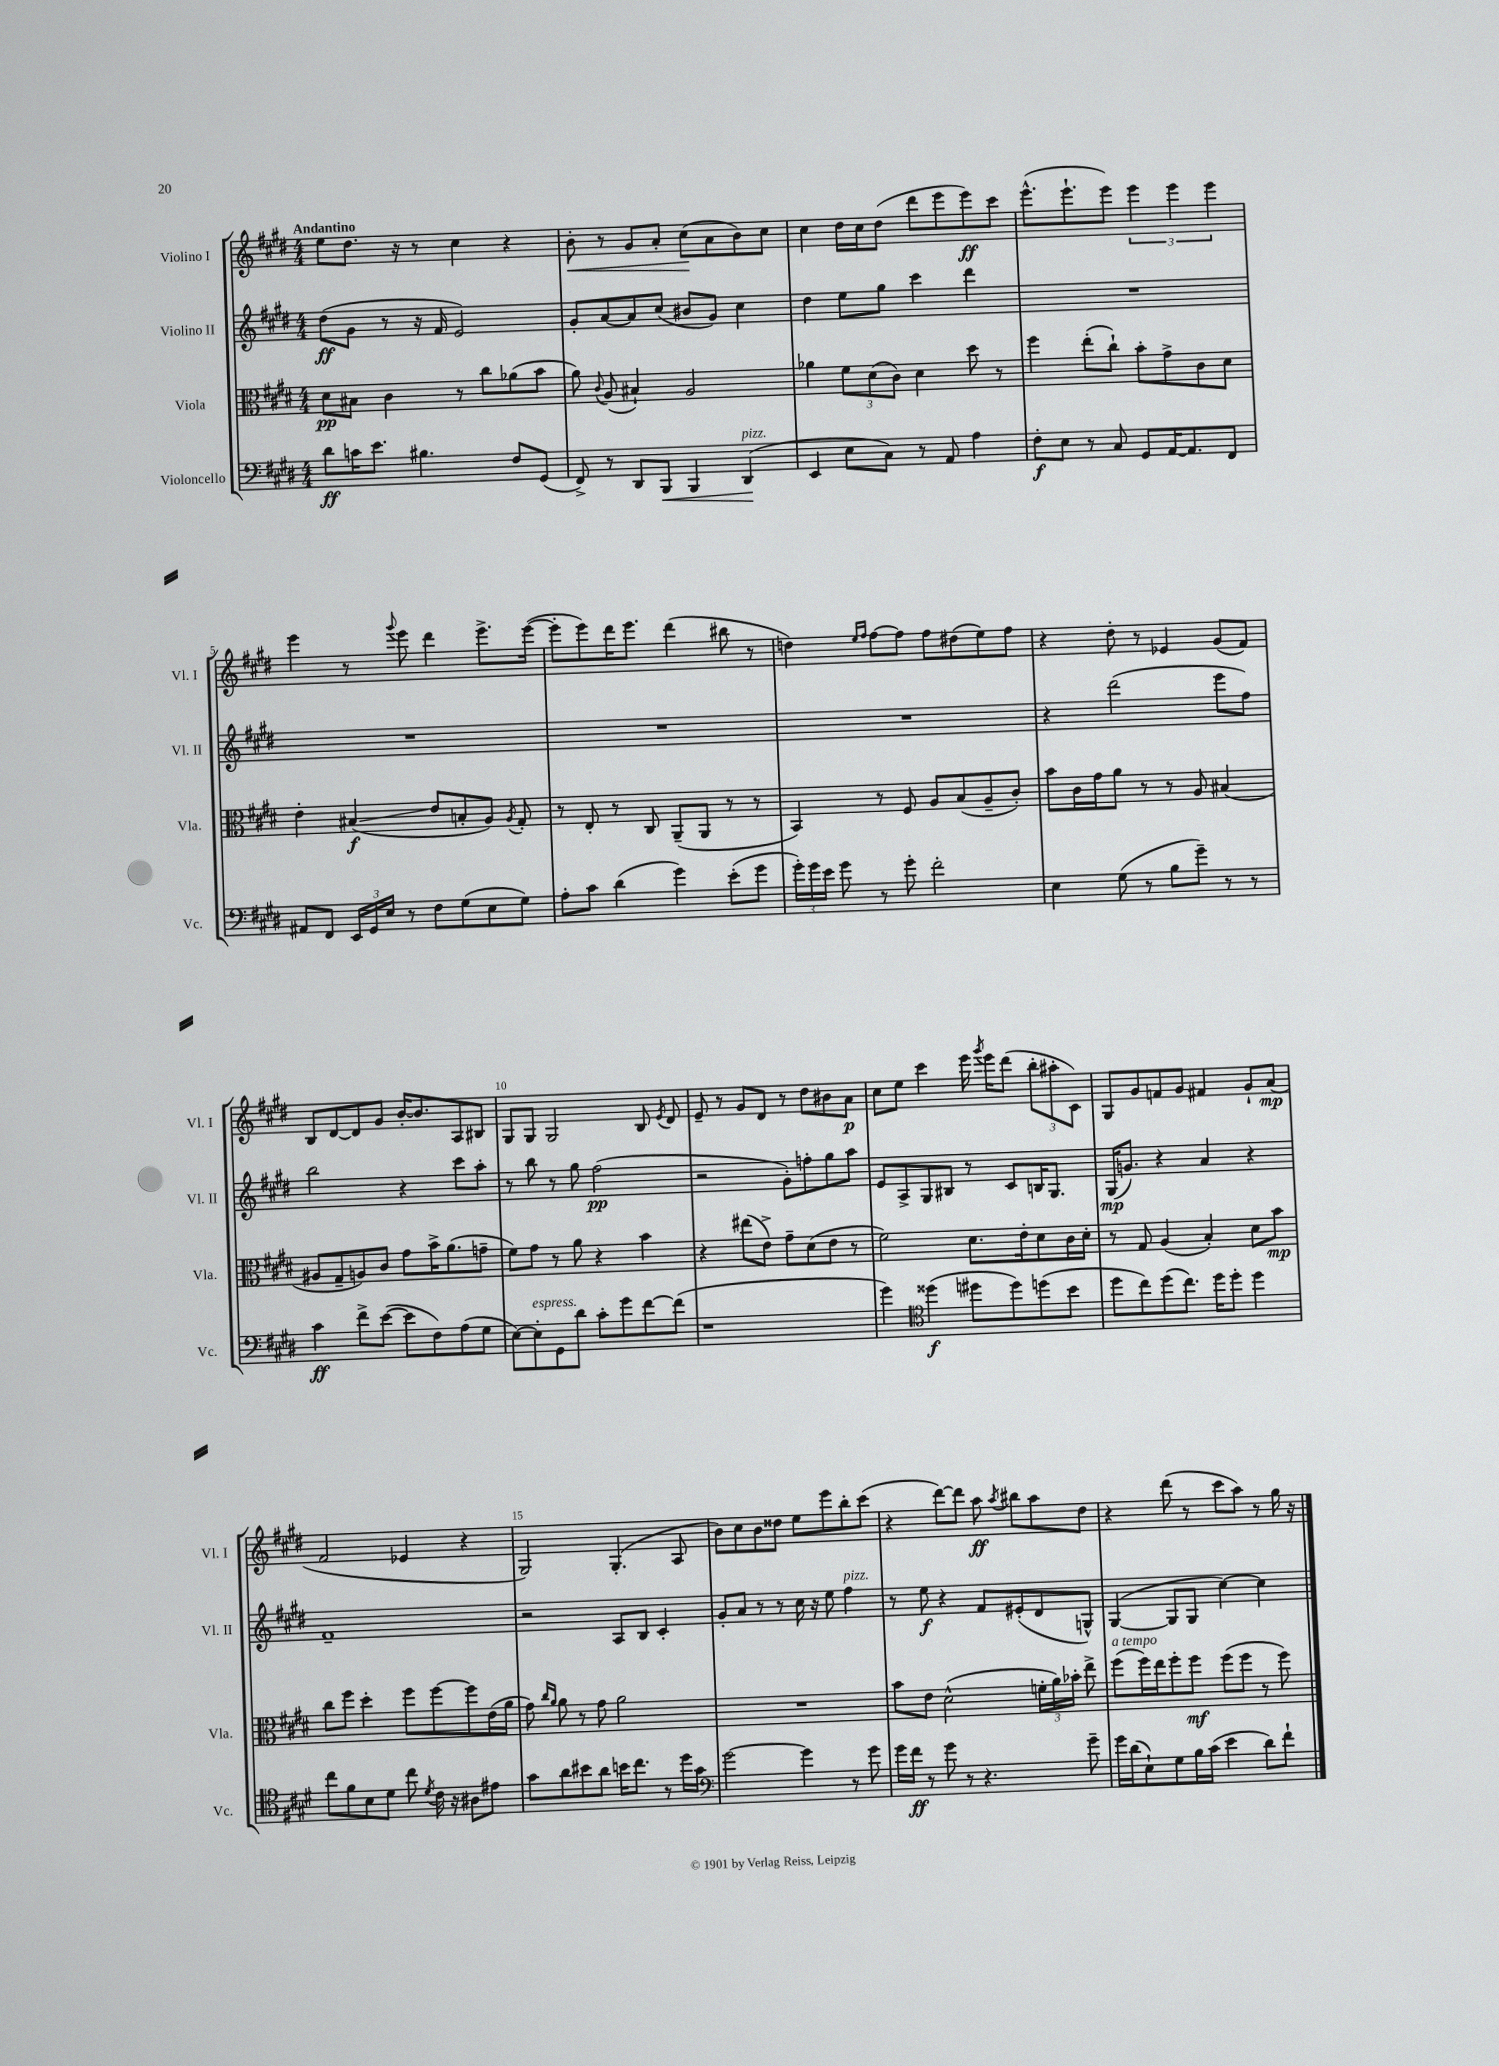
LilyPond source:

<<
\new StaffGroup <<
\new Staff = "s0" \with { instrumentName = "Violino I" shortInstrumentName = "Vl. I" } {
    \clef treble \key e \major \numericTimeSignature \time 4/4 \tempo "Andantino"
    \autoBeamOff e''8[ dis''8.] r16 r8 cis''4 r4 |
    b'8-.\< r8 gis'8[ a'8]-. cis''8[\!( a'8 b'8) cis''8] |
    cis''4 dis''16[ cis''16 dis''8]( dis'''8[ e'''8 e'''8\ff) cis'''8] |
    e'''8.[-^( e'''8.-! e'''8]) \tuplet 3/2 { e'''4 e'''4 e'''4 } |
    e'''4 r8 \appoggiatura { gis'''8 } e'''8 dis'''4 e'''8.[-> e'''16]~( |
    e'''8[-. e'''8) dis'''16 e'''8.] dis'''4( bis''8 r8 |
    d''4) \grace { e''16[ fis''16] } fis''8[~ fis''8] fis''8[ dis''8( e''8) fis''8] |
    r4 dis''8-. r8 ees'4 gis'8[( fis'8]) |
    b8[ dis'8~ dis'8 gis'8] b'16[~-. b'8. a8 bis8] |
    gis8[ gis8] gis2 b8 \acciaccatura { e'8 } dis'8 |
    e'8-- r8 gis'8[ dis'8] r8 dis''8[ bis'8 a'8]\p |
    cis''8[ e''8] cis'''4 e'''16 \acciaccatura { gis'''8 } e'''16[ dis'''8]( \tuplet 3/2 { b''8[-. ais''8-. cis'8]) } |
    gis8[ gis'8 f'8 gis'8] fis'4 gis'8[-! a'8]\mp( |
    fis'2 ees'4 r4 |
    gis2) gis4.-.( a8 |
    b'8[) cis''8 b'8 disis''8] e''8[ e'''8 b''8-. cis'''8]( |
    r4 dis'''8[~) dis'''8] a''8\ff \acciaccatura { a''8 } bis''8[ a''8 dis''8] |
    r4 dis'''8( r8 cis'''8[ a''8]) r8 gis''16 r16 \bar "|." |
}
\new Staff = "s1" \with { instrumentName = "Violino II" shortInstrumentName = "Vl. II" } {
    \clef treble \key e \major \numericTimeSignature \time 4/4
    \autoBeamOff dis''8[\ff( gis'8] r8 r16 fis'16 e'2) |
    gis'8[-. a'8~ a'8 cis''8]( bis'8[ gis'8]) cis''4 |
    dis''4 e''8[ gis''8] cis'''4 dis'''4 |
    R1 |
    R1 |
    R1 |
    R1 |
    r4 dis'''2( e'''8[ fis''8]) |
    b''2 r4 cis'''8[ a''8]-. |
    r8 b''8 r8 gis''8 fis''2\pp( |
    r2 gis'8[-.) f''8-. gis''8 a''8] |
    e'8[ a8-> gis8 bis8] r8 cis'8[ b16 gis8.] |
    gis16[\mp( g'8.]) r4 a'4 r4 |
    fis'1-- |
    r2 a8[ b8] cis'4-. |
    gis'8[-. a'8] r8 r8 cis''16 r16 e''8 fis''4^\markup { \italic "pizz." } |
    r8 e''8\f r4 fis'8[ eis'8-.( dis'8 g8]-^) |
    gis4~( gis8[ gis8] cis''4~) cis''4 \bar "|." |
}
\new Staff = "s2" \with { instrumentName = "Viola" shortInstrumentName = "Vla." } {
    \clef alto \key e \major \numericTimeSignature \time 4/4
    \autoBeamOff dis'8[\pp bis8] cis'4 r8 cis''8[ aes'8( b'8] |
    a'8) \appoggiatura { cis'8 } a8( bis4-!) a2 |
    aes'4 \tuplet 3/2 { fis'8[ dis'8( cis'8]) } dis'4 dis''8 r8 |
    fis''4 e''8[-.( cis''8]-!) b'8[-. gis'8-> cis'8 dis'8] |
    e'4-. bis4\glissando\f( e'8[ b8-. a8]) \acciaccatura { a8 } gis8-. |
    r8 e8-. r8 cis8 a,8[--( a,8] r8 r8 |
    b,4) r8 fis8 a8[ b8( a8-- cis'8]-.) |
    b'8[ cis'16 gis'16 a'8] r8 r8 a8 bis4( |
    ais8[ gis8-- a8) cis'8] gis'8[ b'16-> a'8.( g'8]-- |
    fis'8[) gis'8] r8 a'8 r4 b'4 |
    r4 eis''8[( e'8]->) gis'8[-- dis'8( e'8] r8 |
    fis'2) dis'8.[ e'16-. dis'8 cis'16 dis'16]-. |
    r8 gis8 a4( b4-.) dis'8[ b'8]\mp |
    cis''8[ fis''8] dis''4-. fis''8[ fis''8~ fis''8 e'16( a'16] |
    gis'8) \grace { cis''16[ a'16] } a'8 r8 gis'8 a'2 |
    R1 |
    b'8[ e'8] dis'2-^( \tuplet 3/2 { f'16[-. a'16) bes'16]-. } e''8-> |
    fis''8[^\markup { \italic "a tempo" }( fis''16) e''16 fis''8-. fis''8]\mf fis''8[( fis''8] r8 fis''8) \bar "|." |
}
\new Staff = "s3" \with { instrumentName = "Violoncello" shortInstrumentName = "Vc." } {
    \clef bass \key e \major \numericTimeSignature \time 4/4
    \autoBeamOff dis'8[\ff c'16 e'8.] bis4. fis8[ gis,8]( |
    fis,8->) r8 dis,8[ b,,8]\< b,,4 dis,4\!^\markup { \italic "pizz." }( |
    e,4 e8[ cis8]) r8 a,8 a4 |
    fis8[-.\f e8] r8 cis8 gis,8[ a,16~ a,8. fis,8] |
    ais,8[ fis,8] \tuplet 3/2 { e,16[ gis,16 e16] } r8 fis8[ gis8( e8 gis8]) |
    a8[-. cis'8] dis'4( gis'4) e'8[-.( gis'8] |
    \tuplet 3/2 { gis'16[-.) gis'16 e'16] } gis'8 r8 gis'8-. fis'2-. |
    e4 gis8( r8 b8[ gis'8]--) r8 r8 |
    cis'4\ff fis'8[-> e'8]~( e'8[ fis8) a8( gis8] |
    e8[~) e8-.^\markup { \italic "espress." } gis,8 dis'8] cis'8[-. gis'8 fis'8~ fis'8]( |
    r1 |
    gis'4) \clef tenor disis''4\f( dis''8[ dis''8) d''8( b'8] |
    dis''8[ cis''8) dis''8( cis''8.]) dis''16[ dis''8]-. dis''4 |
    cis''8[ fis'8 b8 dis'8] cis''8 \acciaccatura { dis'8 } cis'16 r16 ais8[ eis'8] |
    gis'8[ a'8 bis'8 a'8] b'16[ cis''8.] r8 dis''16[ gis'16] |
    \clef bass gis'2~ gis'4 r8 gis'8 |
    gis'16[ fis'16]\ff r8 gis'8 r8 r4. gis'8-- |
    gis'16[ dis'16( e8-!) gis8 b16 cis'16]( e'4 dis'8[) fis'8]-! \bar "|." |
}
>>
>>
\layout { \context { \Score \override BarNumber.break-visibility = ##(#f #t #t) barNumberVisibility = #(every-nth-bar-number-visible 5) } }
